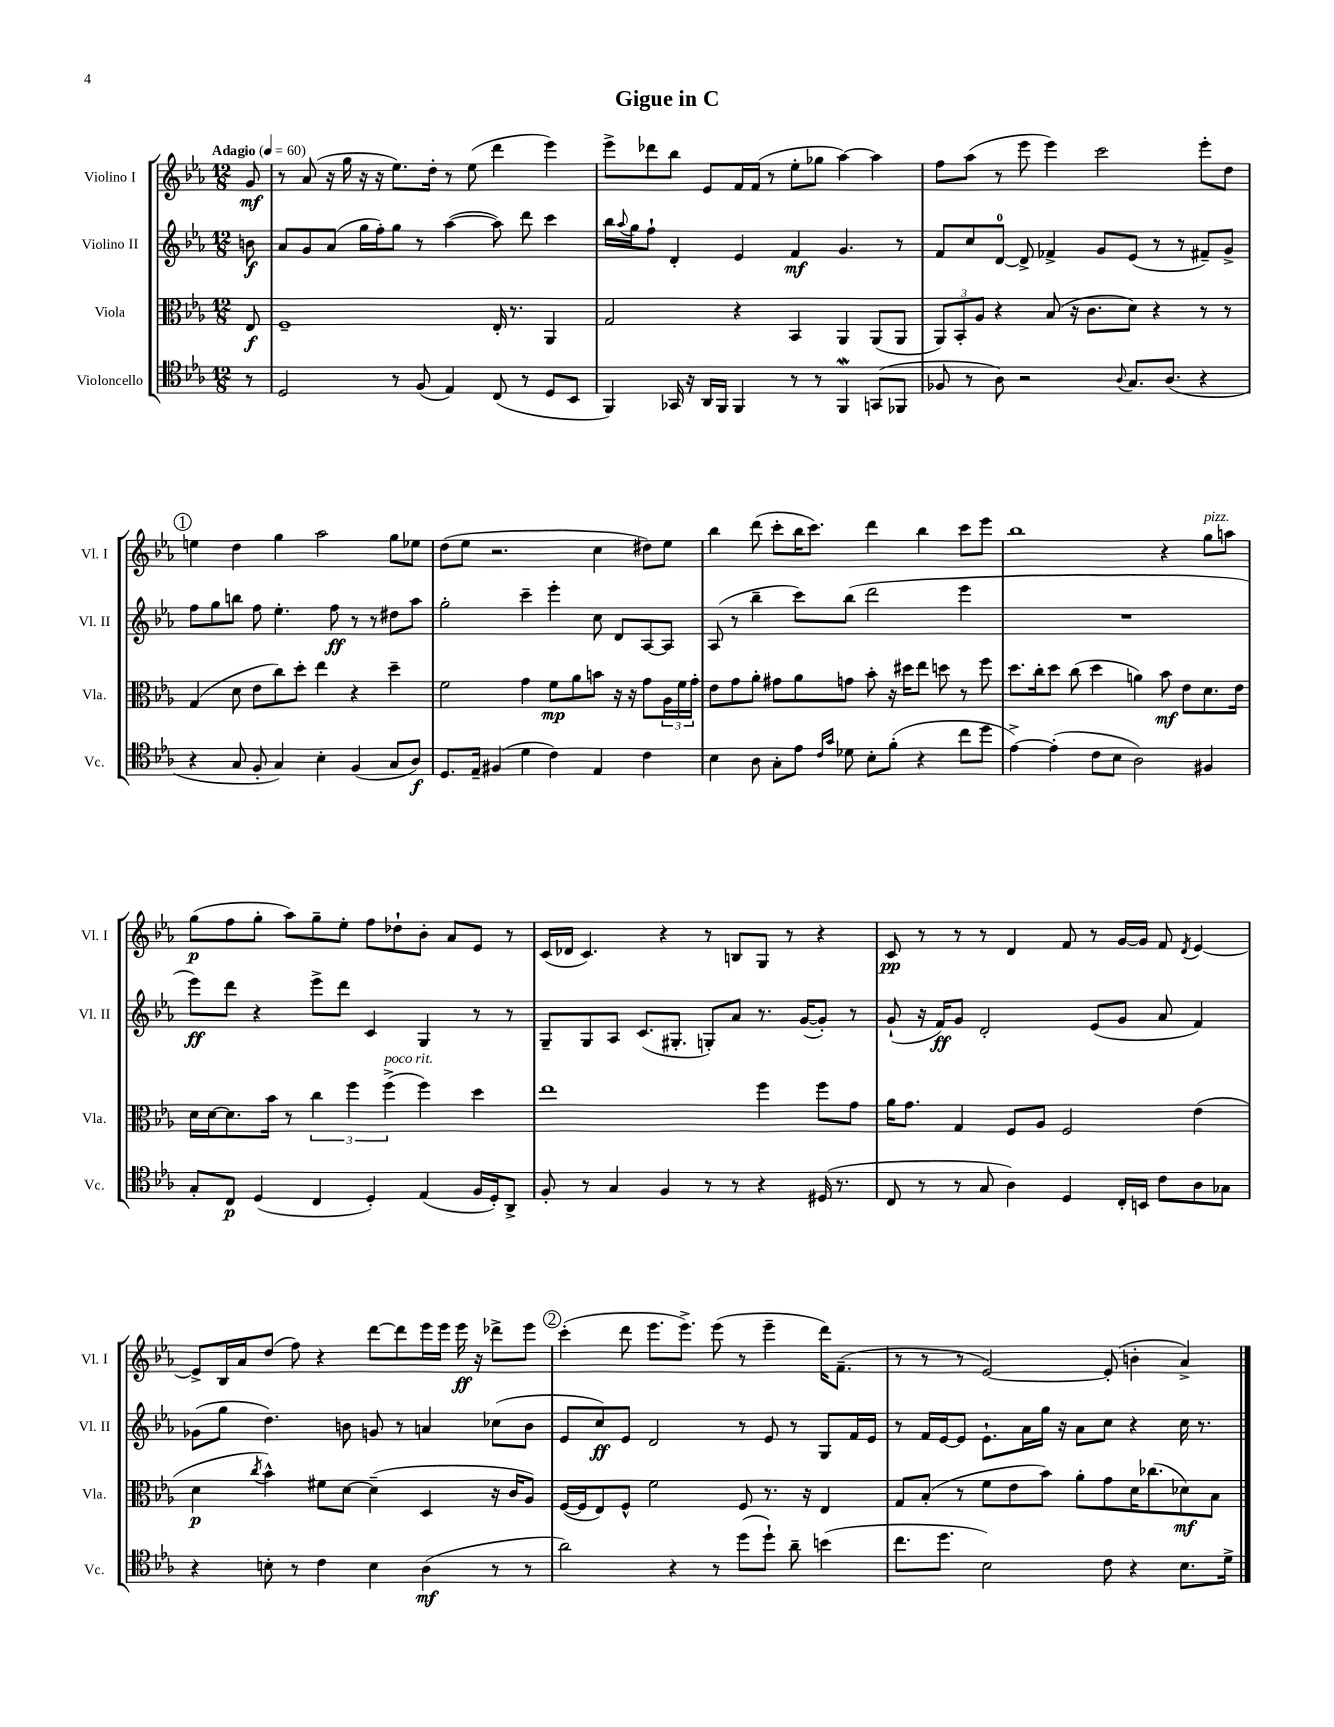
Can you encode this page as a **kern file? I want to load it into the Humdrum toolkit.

**kern	**kern	**kern	**kern
*staff4	*staff3	*staff2	*staff1
*clefC4	*clefC3	*clefG2	*clefG2
*k[b-e-a-]	*k[b-e-a-]	*k[b-e-a-]	*k[b-e-a-]
*M12/8	*M12/8	*M12/8	*M12/8
*MM60	*MM60	*MM60	*MM60
8r	8E-/	8b\	8g/
=	=	=	=
2D/	1F~	8a-/L	8r
.	.	8g/	(8a-/
.	.	(8a-/J	16r
.	.	.	16gg\
.	.	16gg\LL	16r
.	.	16ff'\J)	16r
8r	.	8gg\J	8.ee-\L)
(8F/	.	8r	.
.	.	.	16dd'\Jk
4E-/)	.	([4aa-\	8r
.	.	.	(8ee-\
(8C/	16E-'/	8aa-\])	4ddd\
.	8.r	.	.
8r	.	8ddd\	.
8D/L	4AA-/	4ccc\	4eee-\)
8BB-/J	.	.	.
=	=	=	=
4FF/)	2G/	16bb-\LL	8eee-^\L
.	.	8qqaa-/	.
.	.	16gg\J	.
.	.	8ff`\J	8ddd-\
16GG-/	.	4d'/	8bb-\J
16r	.	.	.
16AA-/LL	.	.	8e-/L
16FF/JJ	.	.	.
4FF/	4r	4e-/	16f/L
.	.	.	(16f/JJ
.	.	.	8r
8r	4BB-/	4f/	8ee-'\L
8r	.	.	8gg-\J
4FF/	4AA-/	4.g/	[4aa-\)
(8GG/L	(8AA-/L	.	4aa-\]
8FF-/J	8AA-/J	8r	.
=	=	=	=
8F-/	12AA-/L)	8f/L	8ff\L
.	12BB-'/	.	.
8r	.	8cc/	(8aa-\J
.	12A-/J	.	.
8A-\)	4r	[8d/J	8r
2r	.	8d^/]	8eee-\
.	(8B-/	4f-^/	4eee-\)
.	16r	.	.
.	8.c\L	.	.
.	.	8g/L	2ccc\
8qqA-/	.	.	.
8.G/L	8d\J)	(8e-/J	.
.	4r	8r	.
(8.A-/J	.	.	.
.	.	8r	.
4r	8r	8f#~/L)	8eee-'\L
.	8r	8g^/J	8dd\J
=	=	=	=
4r	(4G/	8ff\L	4ee\
.	.	8gg\	.
8G/	8d\	8bb\J	4dd\
8F'/	8e-\L	8ff\	.
4G/)	8cc\)	4.ee-'\	4gg\
.	8dd'\J	.	.
4B-'\	4ee-\	.	2aa-\
.	.	8ff\	.
(4F/	4r	8r	.
.	.	8r	.
8G/L	4dd~\	8dd#\L	8gg\L
8A-/J)	.	8aa-\J	8ee-\J
=	=	=	=
8.D/L	2f\	2gg'\	(8dd\L
.	.	.	8ee-\J
16E-~/Jk	.	.	.
(4F#/	.	.	2.r
4d\	4g\	4ccc~\	.
4c\)	8f\L	4eee-'\	.
.	8a-\	.	.
4E-/	8b\J	8cc\	4cc\
.	16r	8d/L	.
.	16r	.	.
4c\	8g\L	[8A-/	8dd#\L)
.	24A-\L	8A-/]J	8ee-\J
.	24f\	.	.
.	24g'\JJ	.	.
=	=	=	=
4B-\	8e-\L	(8A-/	4bb-\
.	8g\	8r	.
8A-\	8a-'\J	4bb-~\	(8ddd\
8G'\L	8g#\L	.	8ccc'\L
8e-\J	8a-\	8ccc\L)	16bb-\K
.	.	.	8.ccc\J)
16qqc/LL	.	.	.
16qqg/JJ	.	.	.
8d-\	8g\J	(8bb-\J	.
8B-'\L	8b-'\	2ddd\	4ddd\
(8f'\J	16r	.	.
.	16dd#\LK	.	.
4r	8ee-\J	.	4bb-\
.	8dd\	.	.
8cc\L	8r	4eee-\	8ccc\L
8dd\J	8ff\	.	8eee-\J
=	=	=	=
[4e-^\)	8.dd\L	1.r	1bb-
.	16cc'\k	.	.
(4e-'\]	8dd\J	.	.
.	(8cc\	.	.
8c\L	4dd\	.	.
8B-\J	.	.	.
2A-\)	4a\)	.	.
.	8b-\	.	4r
.	8e-\L	.	.
4F#/	8.d\	.	8gg\L
.	.	.	8aa\J
.	16e-\Jk	.	.
=	=	=	=
8G'/L	16d\LL	8eee-\L)	(8gg\L
.	[16d\J	.	.
8C/J	8.d\]	8ddd\J	8ff\
(4D/	.	4r	8gg'\J
.	16b-\Jk	.	.
.	8r	.	8aa-\L)
4C/	6cc\	8eee-^\L	8gg~\
.	.	8ddd\J	8ee-'\J
.	6ff\	.	.
4D'/)	.	4c/	8ff\L
.	(6ff^\	.	.
.	.	.	8dd-`\
(4E-/	4ff\)	4G/	8b-'\J
.	.	.	8a-/L
16F/LL	4dd\	8r	8e-/J
16D'/J)	.	.	.
8AA-^/J	.	8r	8r
=	=	=	=
8F'/	1ee-	8G~/L	(16c/LL
.	.	.	16d-/JJ
8r	.	8G/	4.c/)
4G/	.	8A-/J	.
.	.	(8.c/L	.
4F/	.	.	4r
.	.	8.G#'/J	.
8r	.	8G'/L)	8r
8r	.	8a-/J	8B/L
4r	4ff\	8.r	8G/J
.	.	.	8r
.	.	([16g/LK	.
(16D#/	8ff\L	8g'/]J)	4r
8.r	.	.	.
.	8g\J	8r	.
=	=	=	=
8C/	16a-\LK	(8g`/	8c/
.	8.g\J	.	.
8r	.	16r	8r
.	.	16f/LK)	.
8r	4G/	8g/J	8r
8G/	.	2d'/	8r
4A-\)	8F/L	.	4d/
.	8A-/J	.	.
4D/	2F/	.	8f/
.	.	(8e-/L	8r
16C'/LL	.	8g/J	[16g/LL
16BB/JJ	.	.	16g/]JJ
8c\L	.	8a-/	8f/
.	.	.	8qd/
8A-\	(4e-\	4f/)	[4e-/
8G-\J	.	.	.
=	=	=	=
4r	4d\	(8g-\L	8e-^/]L
.	.	8gg\J	16B-/L
.	.	.	16a-/J
.	8qcc/	.	.
8B'\	4b-^^\)	4.dd\)	(8dd/J
8r	.	.	8ff\)
4c\	8f#\L	.	4r
.	[8d\J	8b\	.
4B\	(4d~\]	8g/	[8ddd\L
.	.	8r	8ddd\]
(4A-\	4D/	4a/	16eee-\L
.	.	.	16eee-\JJ
.	.	.	16eee-\
.	.	.	16r
8r	16r	(8cc-\L	8ddd-^\L
.	16c/LK	.	.
8r	8A-/J)	8b\J	8eee-\J
=	=	=	=
2a-\)	([16F/LL	8e-/L	(4ccc'\
.	16F/]J	.	.
.	8E-/)	8cc/)	.
.	8F^^/J	8e-/J	8ddd\
.	2f\	2d/	8.eee-\L
4r	.	.	.
.	.	.	8.eee-^\J)
8r	.	.	(8eee-\
(8dd\L	8F/	8r	8r
8dd`\J)	8.r	8e-/	4eee-~\
8a-~\	.	8r	.
.	16r	.	.
(4b\	4E-/	8G/L	16ddd\LK)
.	.	.	(8.f~\J
.	.	16f/L	.
.	.	16e-/JJ	.
=	=	=	=
8.cc\L	8G/L	8r	8r
.	(8B-'/J	16f/LL	8r
8.dd\J	.	[16e-/J	.
.	8r	8e-/]J	8r
2B-\)	8f\L	8.e-`\L	[2e-/)
.	8e-\	.	.
.	.	16a-\L	.
.	8b-\J)	16gg\JJ	.
.	.	16r	.
.	8a-'\L	8a-\L	.
8c\	8g\	8cc\J	(8e-'/]
4r	16d\K	4r	4b'\
.	(8.cc-\	.	.
8.B-\L	8d-\)	16cc\	4a-^/)
.	.	8.r	.
.	8B-\J	.	.
16d^\Jk	.	.	.
==	==	==	==
*-	*-	*-	*-
